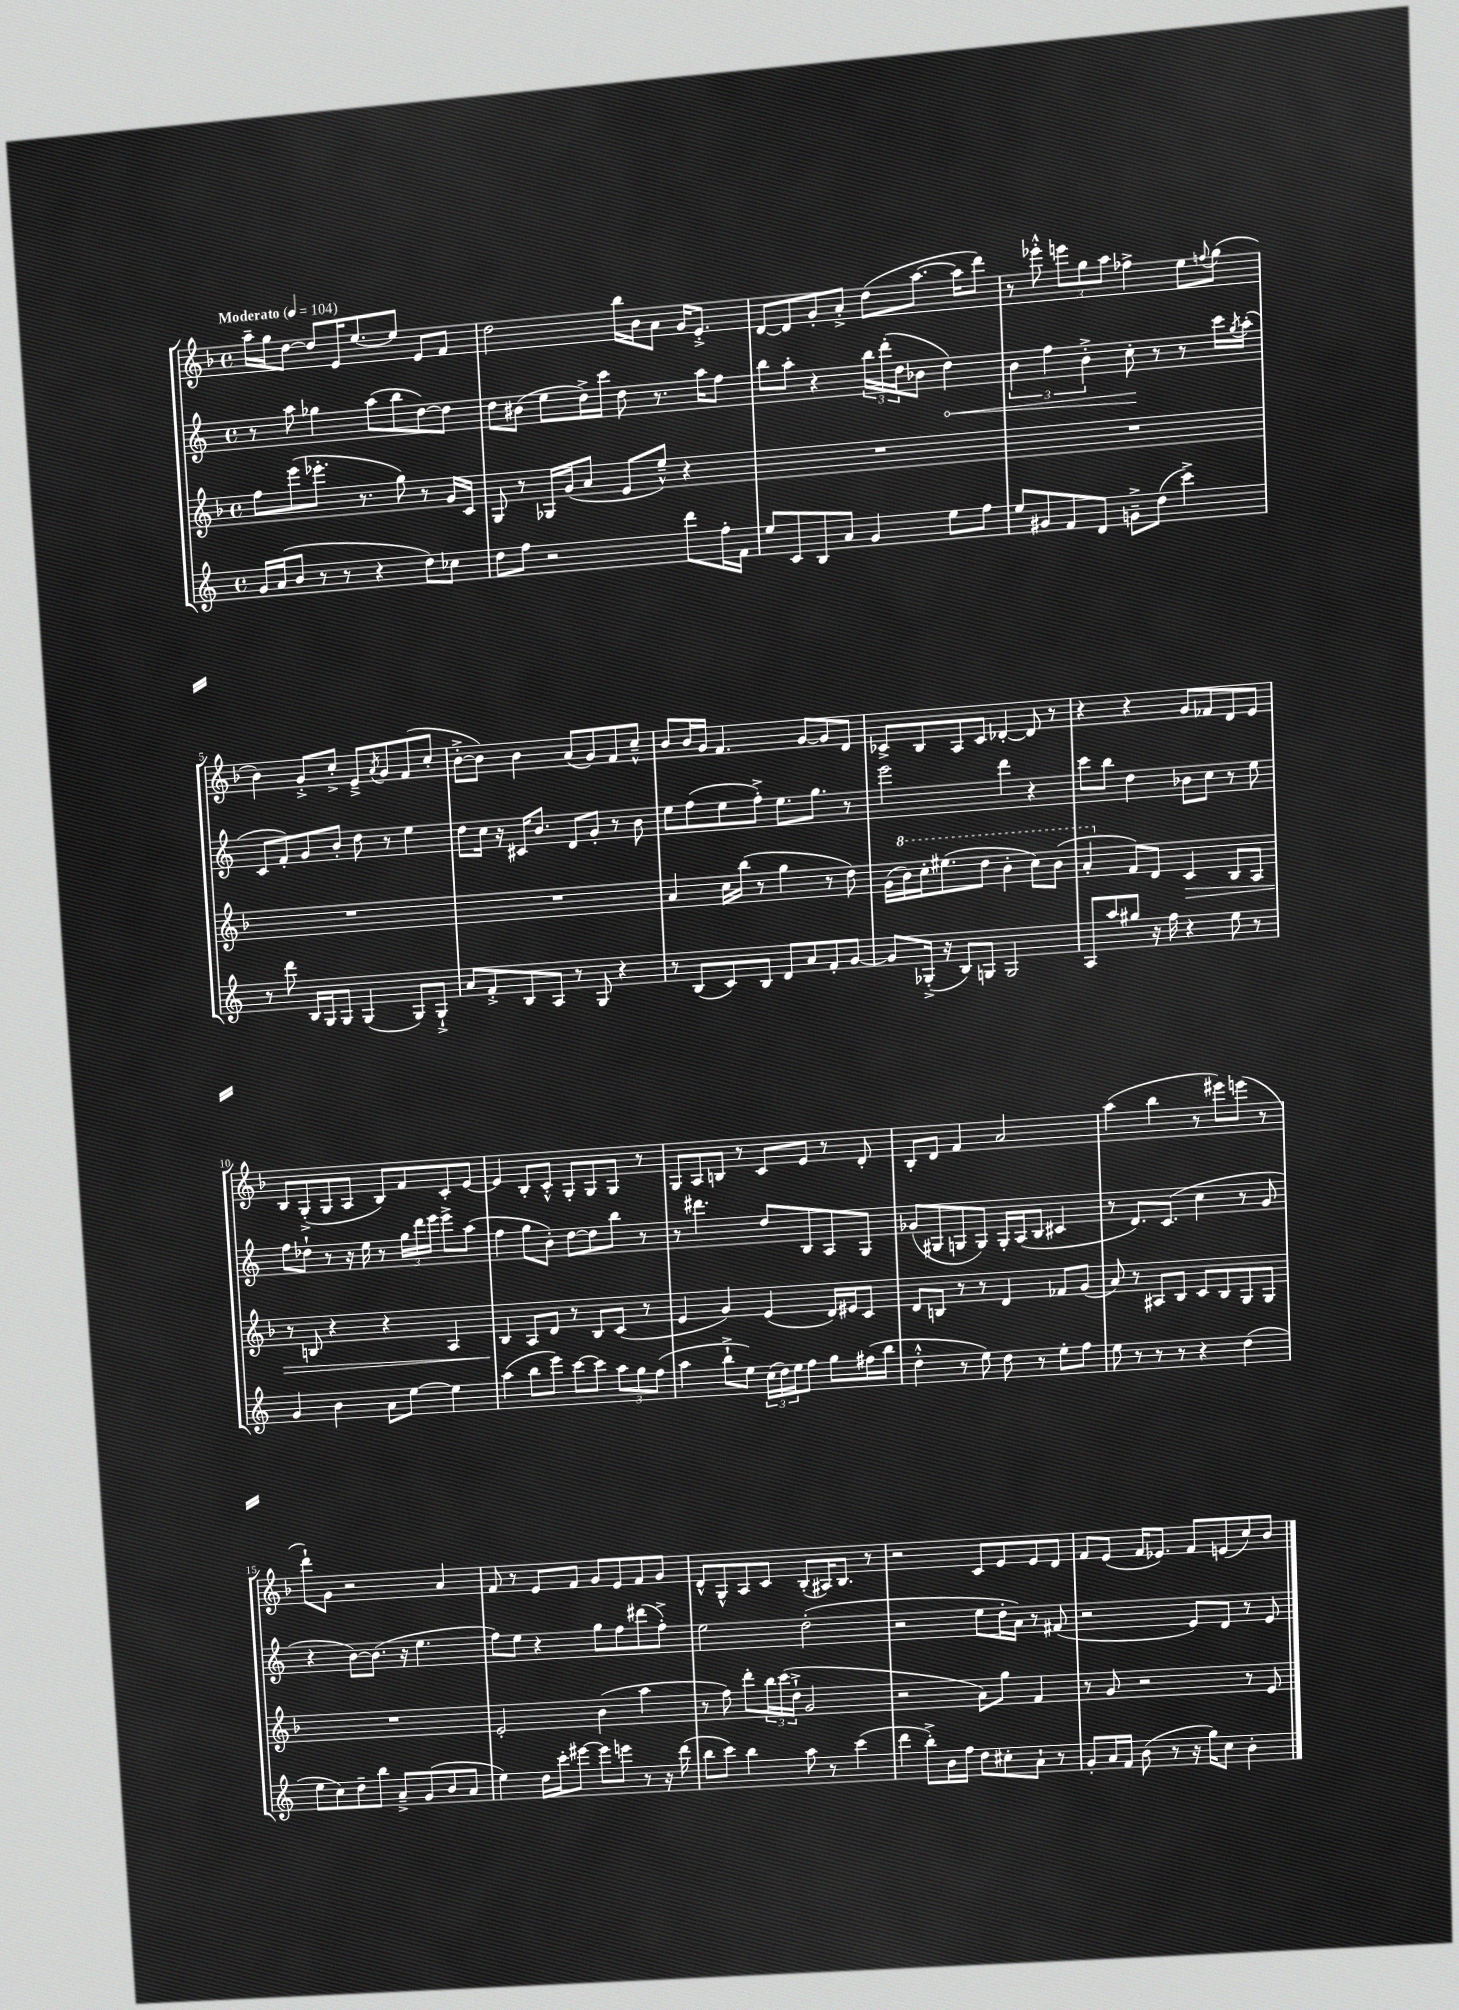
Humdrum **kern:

**kern	**kern	**dynam	**kern	**dynam	**kern
*part4	*part3	*part3	*part2	*part2	*part1
*staff4	*staff3	*staff3	*staff2	*staff2	*staff1
*clefG2	*clefG2	*	*clefG2	*	*clefG2
*k[]	*k[b-]	*	*k[]	*	*k[b-]
*M4/4	*M4/4	*	*M4/4	*	*M4/4
*met(c)	*met(c)	*	*met(c)	*	*met(c)
*MM104	*MM104	*	*MM104	*	*MM104
=1	=1	=1	=1	=1	=1
!	!	!	!	!	!LO:TX:a:B:t=Moderato
16g/LL	8ff\L	.	8r	.	16aa~\LL
(16a/J	.	.	.	.	16gg\J
8b/J	(8eee\	.	8aa\	.	[8dd\J
8r	8.eee-X'\J	.	4gg-X\	.	8dd/L]
8r	.	.	.	.	16e/K
.	8.r	.	.	.	[8.ee/
4r	.	.	(8aa\L	.	.
.	8gg\)	.	8bb\	.	8ee/J]
8dd\L)	8r	.	[8dd\)	.	8e/L
8cc-X\J	16g/LL	.	8dd\J]	.	8f/J
.	16c/JJ	.	.	.	.
=2	=2	=2	=2	=2	=2
8dd\L	8G/	.	8dd\L	.	2dd\
8ff\J	8r	.	(8b#X\J	.	.
2r	16G-X/LL	.	8ee\L	.	.
.	(16g/J	.	.	.	.
.	8a/J	.	16dd^\L)	.	.
.	.	.	16ccc\JJ	.	.
.	8e/L	.	8dd\	.	16bb-\LL
.	.	.	.	.	16b-\J
.	8ee~^^/J)	.	8.r	.	8a\J
8ddd\L	4r	.	.	.	16g/KL
.	.	.	16aa\KL	.	8.e'^/J
16ff'\L	.	.	8ff\J	.	.
16f\JJ	.	.	.	.	.
=3	=3	=3	=3	=3	=3
8ee/L	1r	.	8bb\L	.	[8d/L
8c/	.	.	8aa'\J	.	8d/]
8B/	.	.	4r	.	8g'/
8a/J	.	.	.	.	8a'^/J
4g/	.	.	24bb\LL	.	(8dd\L
.	.	.	(24ddd'\	.	.
.	.	.	24dd\J	.	.
.	.	.	8b-X\J	.	[8.aa\J
!	!	!	!	!LO:HP:b	!
8ee\L	.	.	4dd\)	<	.
.	.	.	.	.	16aa\KL]
8ff\J	.	.	.	.	8ddd\J)
=4	=4	=4	=4	=4	=4
8ee/L	1r	.	6b\	.	8r
8g#X/	.	.	.	.	8eee-X'^^\
.	.	.	6ff\	.	.
8f/	.	.	.	.	12eeen\L
.	.	.	6b'^\	.	12gg\
8d/J	.	.	.	.	.
.	.	.	.	.	12aa\J
8gn~^\L	.	.	8cc'\	.	4ff-X^\
(8dd\J	.	.	8r	[	.
4ccc^\)	.	.	8r	.	8ee\L
.	.	.	.	.	8qqffn/
.	.	.	16ccc\LL	.	(8gg\J
.	.	.	8qgg/	.	.
.	.	.	(16aa'\JJ	.	.
!!LO:LB:g=z
=5	=5	=5	=5	=5	=5
8r	1r	.	8c/L	.	4b-\)
8ddd\	.	.	8f'/)	.	.
16B/LL	.	.	8g/	.	8g'^/L
16G/J	.	.	.	.	.
8G/J	.	.	8b'/J	.	8cc'^/J
(4G/	.	.	8dd\	.	8e~^/L
.	.	.	.	.	8qa/
.	.	.	8r	.	8g/
8G/L)	.	.	4ee\	.	(8f/
8G`^/J	.	.	.	.	8cc'/J
=6	=6	=6	=6	=6	=6
8a/L	1r	.	8dd\L	.	[8b-'^\L
8f'^/	.	.	16cc\Jk	.	8b-\J])
.	.	.	16r	.	.
8B/	.	.	16c#X/KL	.	4b-\
.	.	.	8.b/J	.	.
8A/J	.	.	.	.	.
8r	.	.	8d/L	.	(8a/L
8G/	.	.	8g'/J	.	8g/)
4r	.	.	8r	.	8f/
.	.	.	8b\	.	8cc~^^/J
=7	=7	=7	=7	=7	=7
8r	4a/	.	8ee\L	.	8b-/L
(8B/L	.	.	(8ff\	.	16b-/L
.	.	.	.	.	16g/JJ
8c/)	16cc\LL	.	8ee\	.	4.f/
.	(16bb-\JJ	.	.	.	.
8B/J	8r	.	8ff'^\J)	.	.
8d/L	4gg\	.	8.ee\L	.	.
8a/	.	.	.	.	[8g/L
.	.	.	8.gg\J	.	.
8f'/	8r	.	.	.	8g/]
[8g/J	8dd\)	.	8r	.	8d/J
=8	=8	=8	=8	=8	=8
8g/L]	(16g\LL	.	2eee\	.	8c-X^/L
*	*8va	*	*	*	*
.	16bb-\)	.	.	.	.
(16G-X'^/Jk	16ccc'\J	.	.	.	8B-/
16r	(8.eee#X\	.	.	.	.
8B/L)	.	.	.	.	8A/
8Gn/J	8ddd\J	.	.	.	8c-/J
2G/	4bb-'\	.	4ddd\	.	[4d-X'/
.	8ccc\L)	.	4r	.	8d-/]
.	(8bb-\J	.	.	.	8r
=9	=9	=9	=9	=9	=9
8A/L	4aa'/	.	8ccc\L	.	4r
8aa/	.	.	8bb\J	.	.
*	*X8va	*	*	*	*
8gg#X/J	8f/L)	.	4dd\	.	4r
16r	8d/J	.	.	.	.
16ff\	.	.	.	.	.
!	!	!LO:HP:b	!	!	!
4r	4c/	>	8b-X\L	.	8g/L
.	.	.	8cc\J	.	8f-X/
8ee\	8B-/L	.	8r	.	8d/
8r	8A/J	.	8ee\	.	8e/J
!!LO:LB:g=z
=10	=10	=10	=10	=10	=10
4g/	8r	.	8ff\L	.	8B-/L
.	8Bn/	.	8dd-X`\J	.	(8G'^/
4b\	4r	.	8r	.	8G/
.	.	.	16r	.	8A/J
.	.	.	16ee\	.	.
8a\L	4r	.	8r	.	8B-/L)
[8ee\J	.	.	24gg\LL	.	8f/
.	.	.	24ddd\	.	.
.	.	.	24eee\JJ	.	.
4ee\]	4A/	.	8eee^\L	.	8c'/
.	.	.	(8aa\J	.	[8e/J
=11	=11	=11	=11	=11	=11
(4aa\	4B-/	.	4ff\	.	4e/]
8bb\L	8A/L	]	8gg\L	.	8B-'/L
8eee\J)	8d/J	.	8b'\J)	.	8c'^^/J
[8ccc\L	8r	.	[8dd\L	.	8G'/L
8ccc\J]	8B-/L	.	8dd\]	.	8G/
12aa\L	(8c/J	.	8bb\J	.	8G/J
12gg\	.	.	.	.	.
.	8r	.	8r	.	8r
(12ff\J	.	.	.	.	.
=12	=12	=12	=12	=12	=12
4aa\	4e/	.	8r	.	8G/L
.	.	.	4.ddd#X\	.	8A/
8bb`^\L	4g/)	.	.	.	8Bn/J
8ee\J)	.	.	.	.	8r
(24cc\LL	(4e/	.	8dd/L	.	8c/L
24dd\)	.	.	.	.	.
24ee\J	.	.	.	.	.
8ff\J	.	.	8B/	.	8e/J
8gg\L	16d/LL)	.	8A/	.	8r
.	16e#X/J	.	.	.	.
(16ff#X\L	8c/J	.	8G/J	.	8d'/
16bb\JJ	.	.	.	.	.
=13	=13	=13	=13	=13	=13
4dd'^^\	8d/L	.	(8g-X/L	.	8B-'/L
.	8Bn/J	.	8G#X/	.	8d/J
8r	8r	.	8Gn/	.	4f/
8ee\)	8r	.	8G/J)	.	.
8dd\	4d/	.	16G'/LL	.	2a/
.	.	.	(16A/J	.	.
8r	.	.	8B/J	.	.
8ee'\L	8f-X/L	.	4c#X/	.	.
8ff\J	(8g/J	.	.	.	.
=14	=14	=14	=14	=14	=14
8ee\	8a/)	.	8r	.	(4aa\
8r	8r	.	8.d/L)	.	.
8r	8A#X/L	.	.	.	4bb-\
.	.	.	(8.c/J	.	.
8r	8B-/J	.	.	.	.
4r	8c/L	.	4cc\	.	8r
.	8B-/	.	.	.	8eee#X\L)
(4dd\	8G/	.	8r	.	(8eeen\J
.	8G/J	.	8g/	.	8r
!!LO:LB:g=z
=15	=15	=15	=15	=15	=15
8ee\L	1r	.	4r	.	8ddd`\L)
8cc\)	.	.	.	.	8g\J
8dd~\	.	.	[8b\L)	.	2r
8bb\J	.	.	(8.b\J]	.	.
8a~^/L	.	.	.	.	.
.	.	.	16r	.	.
(8g/	.	.	4.ee\	.	.
8b/	.	.	.	.	4a/
8a/J	.	.	.	.	.
=16	=16	=16	=16	=16	=16
4ee\)	2e'/	.	8ff\L)	.	8f/
.	.	.	8ee\J	.	8r
16dd\LL	.	.	4r	.	8e/L
16ccc'\J	.	.	.	.	.
[8eee#X\J	.	.	.	.	8f/J
8eee#\L]	(4b-\	.	8gg\L	.	8g/L
8eeen\J	.	.	8ff\	.	8e/
8r	4aa\	.	(8ddd#X\	.	8f/
16r	.	.	8ff'^\J)	.	8g/J
(16ddd\	.	.	.	.	.
=17	=17	=17	=17	=17	=17
8bb\L	8r	.	2ee\	.	8d^^/L
8ccc\J)	8ff\)	.	.	.	8G^^/
4bb\	8ddd'\L	.	.	.	8A/
.	24bb-\L	.	.	.	8c/J
.	(24ccc\	.	.	.	.
.	24dd`^\JJ	.	.	.	.
8aa\	2g/	.	(2dd'\	.	(8B-'/L
8r	.	.	.	.	16A#X/K)
.	.	.	.	.	8.B-/J
(4ccc\	.	.	.	.	.
.	.	.	.	.	8r
=18	=18	=18	=18	=18	=18
4ddd\	2r	.	2r	.	2r
8bb'^\L)	.	.	.	.	.
16b\L	.	.	.	.	.
16ff\JJ	.	.	.	.	.
8dd\L	8a\L)	.	8ee\L	.	8c/L
8cc#X'\	8gg\J	.	16dd'\L	.	8e/
.	.	.	16a\JJ)	.	.
8a`\J	4f/	.	8r	.	8e/
8r	.	.	(8f#X/	.	8d/J
=19	=19	=19	=19	=19	=19
8g'/L	8r	.	2r	.	8f/L
16a/L	8g/	.	.	.	(8e/J
16f/JJ	.	.	.	.	.
(8b\	2r	.	.	.	16f/KL
.	.	.	.	.	8.e-X/J)
8r	.	.	.	.	.
16r	.	.	8e/L)	.	8f/L
16gg\KL)	.	.	.	.	.
8cc\J	.	.	8d/J	.	(8en/
4b'\	8r	.	8r	.	8cc/)
.	8e/	.	8e/	.	8b-/J
==	==	==	==	==	==
*-	*-	*-	*-	*-	*-
